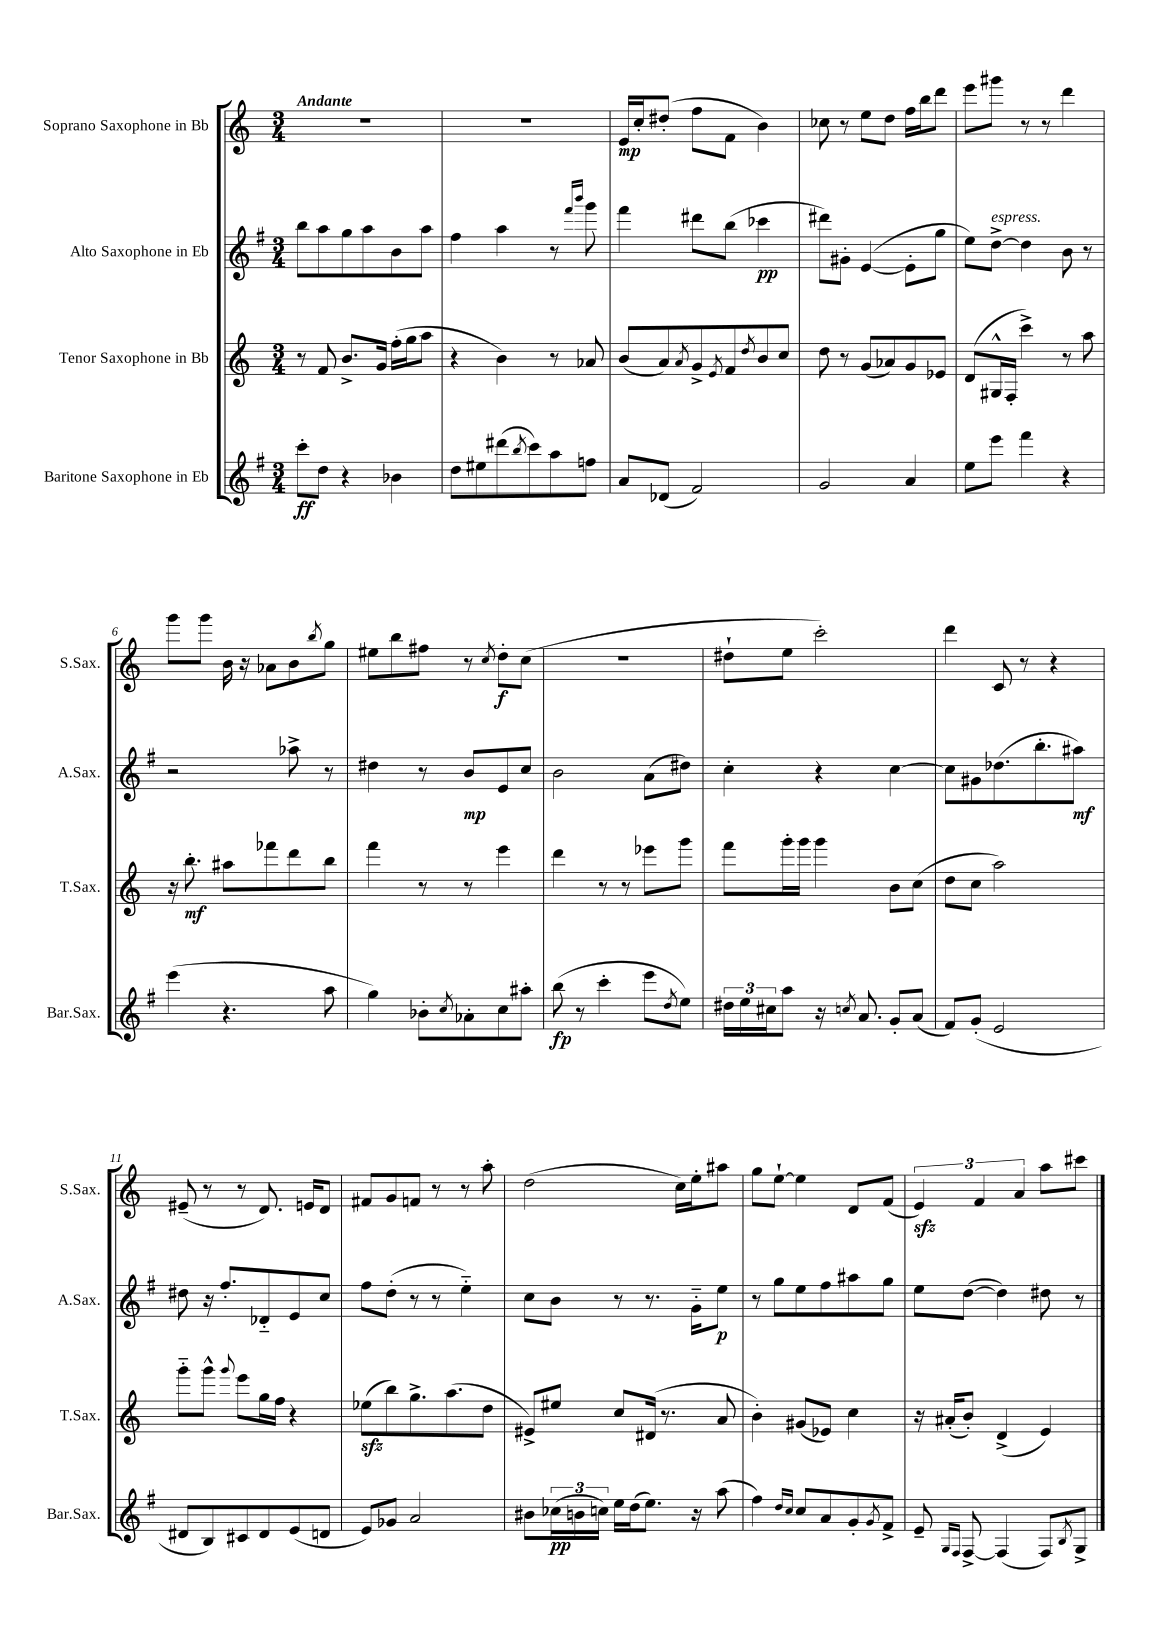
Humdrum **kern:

**kern	**kern	**kern	**kern
*staff4	*staff3	*staff2	*staff1
*clefG2	*clefG2	*clefG2	*clefG2
*k[f#]	*k[]	*k[f#]	*k[]
*M3/4	*M3/4	*M3/4	*M3/4
8ccc'	8r	8bb	2.r
8dd	8f	8aa	.
4r	8.b^	8gg	.
.	.	8aa	.
.	16g	.	.
4b-	(16ff'	8b	.
.	16gg	.	.
.	8aa	8aa	.
=	=	=	=
8dd	4r	4ff#	2.r
8ee#	.	.	.
(8ddd#	4b)	4aa	.
8qbb	.	.	.
8ccc)	.	.	.
8aa	8r	8r	.
.	.	16qqfff#	.
.	.	16qqbbb	.
8ff	8a-	8ggg	.
=	=	=	=
8a	(8b	4fff#	16e
.	.	.	16cc'
(8d-	8a)	.	(8dd#'
.	8qa	.	.
2f#)	8g^	8ddd#	8ff
.	8qe	.	.
.	8f	(8bb	8f
.	8qdd	.	.
.	8b	4ccc-	4b)
.	8cc	.	.
=	=	=	=
2g	8dd	8ddd#)	8cc-
.	8r	8g#'	8r
.	(8g	([4e	8ee
.	8a-)	.	8dd
4a	8g	8e']	16ff
.	.	.	16bb
.	8e-	8gg	8ddd
=	=	=	=
8ee	(8d	8ee)	8eee
8eee	16G#^^	[8dd^	8ggg#
.	16F'	.	.
4fff#	4ccc^)	4dd]	8r
.	.	.	8r
4r	8r	8b	4ddd
.	8aa	8r	.
=	=	=	=
(4eee	16r	2r	8ggg
.	8.bb'	.	.
.	.	.	8ggg
4.r	8aa#	.	16b
.	.	.	16r
.	8fff-	.	8a-
.	8ddd	8aa-^	8b
.	.	.	8qbb
8aa	8bb	8r	8gg
=	=	=	=
4gg)	4fff	4dd#	8ee#
.	.	.	8bb
8b-'	8r	8r	8ff#
8qcc	.	.	.
8a-'	8r	8b	8r
.	.	.	8qcc
8cc	4eee	8e	8dd'
8aa#'	.	8cc	(8cc
=	=	=	=
(8bb	4ddd	2b	2.r
8r	.	.	.
4ccc'	8r	.	.
.	8r	.	.
8eee	8eee-	(8a	.
8qdd	.	.	.
8ee)	8ggg	8dd#)	.
=	=	=	=
24dd#	8fff	4cc'	8dd#`
24ee	.	.	.
24cc#	.	.	.
8aa	16ggg'	.	8ee
.	16ggg	.	.
16r	4ggg	4r	2ccc')
8qcc	.	.	.
8.a	.	.	.
8g'	8b	[4cc	.
(8a	(8cc	.	.
=	=	=	=
8f#)	8dd	8cc]	4ddd
(8g'	8cc	8g#	.
2e	2aa)	(8.dd-	8c
.	.	.	8r
.	.	8.bb'	.
.	.	.	4r
.	.	8aa#)	.
=	=	=	=
8d#	8ggg'~	8dd#	(8e#~
8B)	8ggg^^	16r	8r
.	.	8.ff#'	.
.	8qqggg	.	.
8c#	8eee	.	8r
8d#	16gg	8d-'~	8.d)
.	16ff	.	.
(8e	4r	8e	.
.	.	.	16e
8d	.	8cc	8d
=	=	=	=
8e)	(8ee-	8ff#	8f#
8g-	8bb)	(8dd'	8g
2a	8.gg^	8r	8f
.	.	8r	8r
.	(8.aa	.	.
.	.	4ee'~)	8r
.	8dd	.	8aa'
=	=	=	=
8b#	8e#^)	8cc	(2dd
(24cc-	8ee#	8b	.
24b	.	.	.
24cc)	.	.	.
16ee	8cc	8r	.
(16dd	.	.	.
8.ee)	(16d#	8.r	.
.	8.r	.	.
.	.	.	16cc)
16r	.	16g'~	16ee'
(8aa	8a	8ee	8aa#
=	=	=	=
4ff#)	4b')	8r	8gg
.	.	8gg	[8ee`
16qqdd	.	.	.
16qqcc	.	.	.
8cc	(8g#	8ee	4ee]
8a	8e-)	8ff#	.
8g'	4cc	8aa#	8d
8qg	.	.	.
8f#^	.	8gg	(8f
=	=	=	=
8e~	16r	8ee	6e)
.	(16a#'	.	.
16qqG	.	.	.
16qqF#	.	.	.
[8F#^	8b')	([8dd	.
.	.	.	6f
(4F#]	(4d^	4dd])	.
.	.	.	6a
8F#)	4e)	8dd#	8aa
8qB	.	.	.
8G^	.	8r	8ccc#
==	==	==	==
*-	*-	*-	*-
